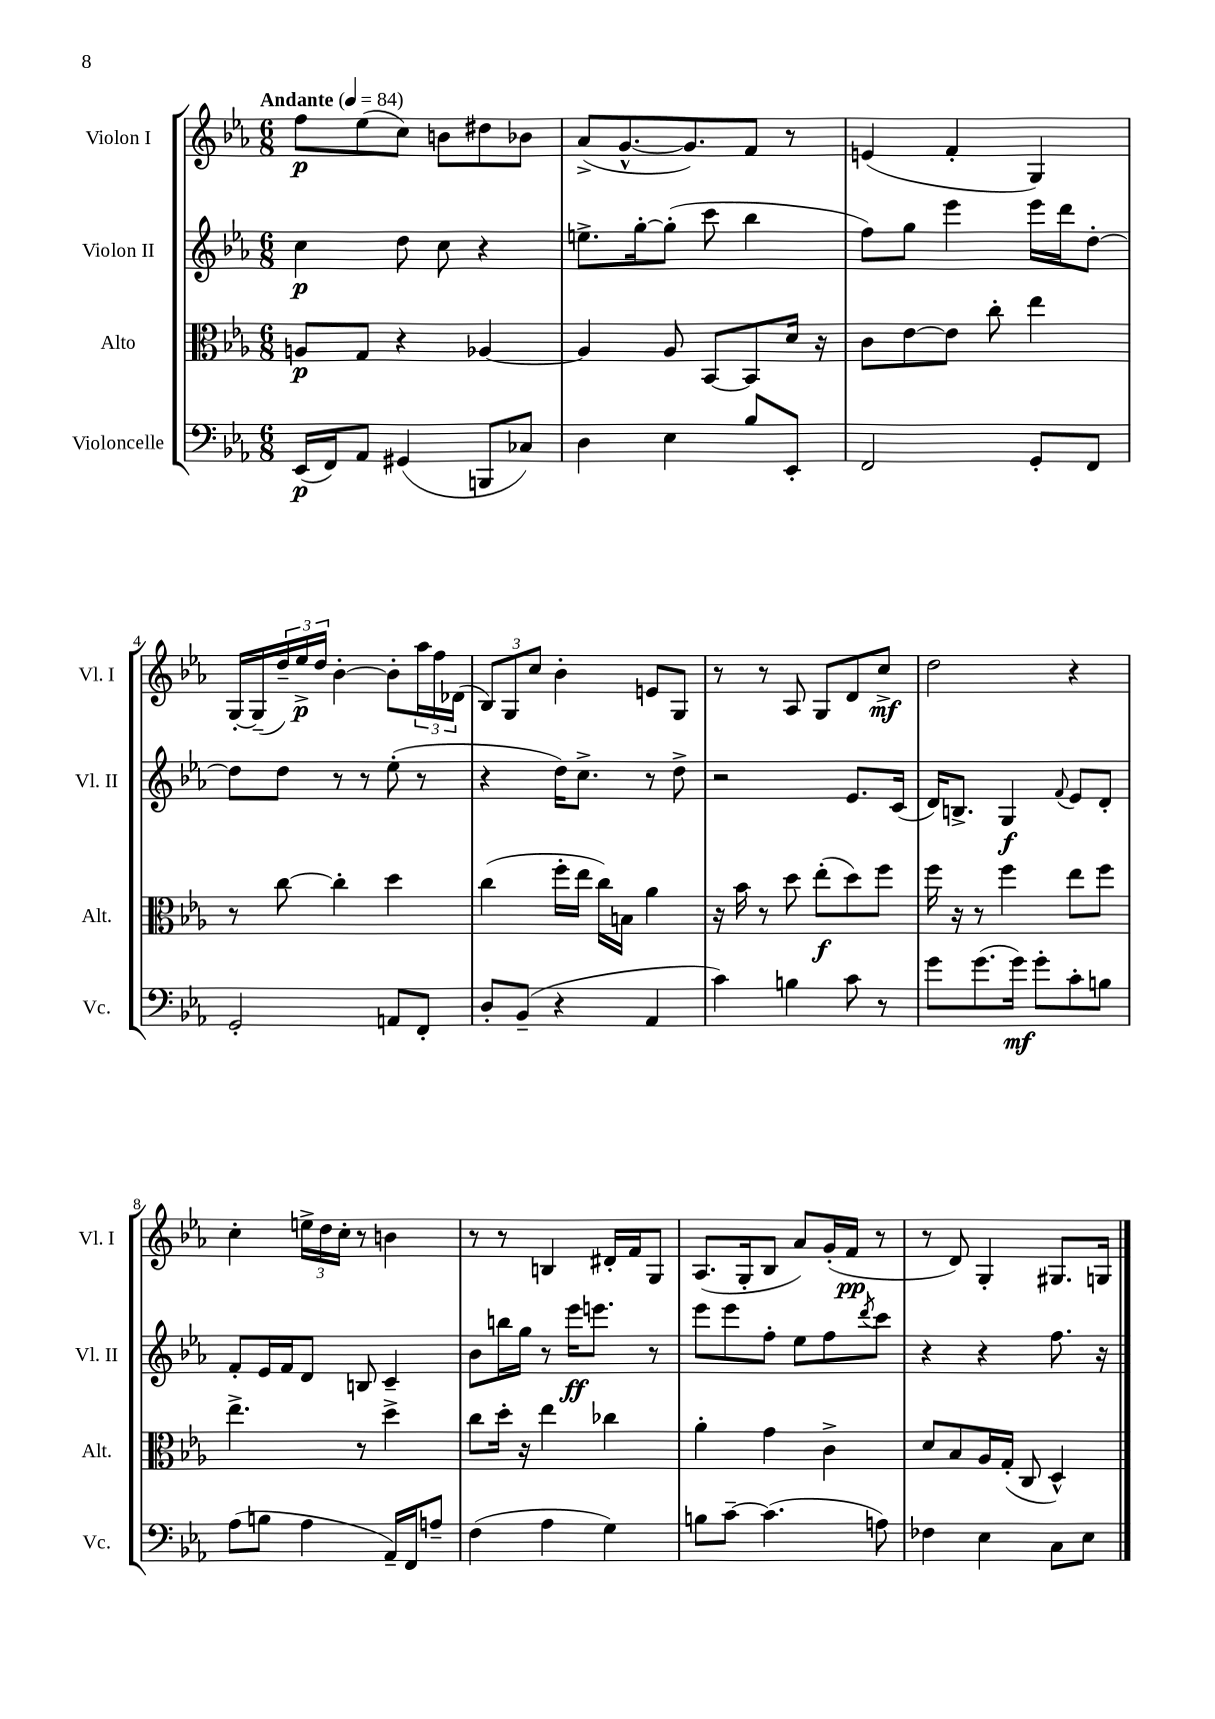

**kern	**kern	**kern	**kern
*staff4	*staff3	*staff2	*staff1
*clefF4	*clefC3	*clefG2	*clefG2
*k[b-e-a-]	*k[b-e-a-]	*k[b-e-a-]	*k[b-e-a-]
*M6/8	*M6/8	*M6/8	*M6/8
*MM84	*MM84	*MM84	*MM84
(16EE-/LL	8A/L	4cc\	8ff\L
16FF/J)	.	.	.
8AA-/J	8G/J	.	(8ee-\
(4GG#/	4r	8dd\	8cc\J)
.	.	8cc\	8b\L
8BBB/L	[4A-/	4r	8dd#\
8C-/J)	.	.	8b-\J
=	=	=	=
4D\	4A-/]	8.ee^\L	(8a-^/L
.	.	.	[8.g^^/
.	.	[16gg'\k	.
4E-\	8A-/	(8gg'\]J	.
.	.	.	8.g/])
.	[8BB-/L	8ccc\	.
8B-/L	8BB-/]	4bb-\	8f/J
8EE-'/J	16d/Jk	.	8r
.	16r	.	.
=	=	=	=
2FF/	8c\L	8ff\L)	(4e/
.	[8e-\	8gg\J	.
.	8e-\]J	4eee-\	4f'/
.	8cc'\	.	.
8GG'/L	4ee-\	16eee-\LL	4G/)
.	.	16ddd\J	.
8FF/J	.	[8dd'\J	.
=	=	=	=
2GG'/	8r	8dd\]L	[16G'/LL
.	.	.	(16G~/]
.	[8cc\	8dd\J	24dd~/)
.	.	.	24ee-^/
.	.	.	24dd/JJ
.	4cc'\]	8r	[4b-'\
.	.	8r	.
8AA/L	4dd\	(8ee-'\	8b-'\]L
8FF'/J	.	8r	24aa-\L
.	.	.	24ff\
.	.	.	(24d-\JJ
=	=	=	=
8D'/L	(4cc\	4r	12B-/L)
.	.	.	12G/
(8BB-~/J	.	.	.
.	.	.	12cc/J
4r	16ff'\LL	16dd\LK)	4b-'\
.	16ee-\JJ	8.cc^\J	.
.	16cc\LL)	.	.
.	16B\JJ	.	.
4AA-/	4a-\	8r	8e/L
.	.	8dd^\	8G/J
=	=	=	=
4c\)	16r	2r	8r
.	16b-\	.	.
.	8r	.	8r
4B\	8dd\	.	8A-/
.	(8ee-'\L	.	8G/L
8c\	8dd\)	8.e-/L	8d/
8r	8ff\J	.	8cc^/J
.	.	(16c/Jk	.
=	=	=	=
8g\L	16ff\	16d/LK)	2dd\
.	16r	8.B^/J	.
(8.g\	8r	.	.
.	4ff\	4G/	.
16g\Jk)	.	.	.
8g'\L	.	.	.
.	.	8qqf/	.
8c'\	8ee-\L	8e-/L	4r
8B\J	8ff\J	8d'/J	.
=	=	=	=
(8A-\L	4.ee-^\	8f'/L	4cc'\
8B\J	.	16e-/L	.
.	.	16f/J	.
4A-\	.	8d/J	24ee^\LL
.	.	.	24dd\
.	.	.	24cc'\JJ
.	8r	8B/	8r
16AA-~/LL)	4dd^\	4c~/	4b\
16FF/J	.	.	.
8A~/J	.	.	.
=	=	=	=
(4F\	8cc\L	8b-\L	8r
.	16dd'\Jk	16bb\L	8r
.	16r	16gg\JJ	.
4A-\	4ee-\	8r	4B/
.	.	16eee-\LK	.
.	.	8.eee\J	.
4G\)	4cc-\	.	16d#'/LL
.	.	.	16f/J
.	.	8r	8G/J
=	=	=	=
8B\L	4a-'\	8eee-\L	(8.A-/L
[8c~\J	.	8eee-\	.
.	.	.	16G'/k
(4.c\]	4g\	8ff'\J	8B-/J
.	.	8ee-\L	8a-/L)
.	4c^\	8ff\	(16g'/L
.	.	.	16f/JJ
.	.	8qddd/	.
8A\)	.	8ccc\J	8r
=	=	=	=
4F-\	8d/L	4r	8r
.	8B-/	.	8d/)
4E-\	16A-/L	4r	4G'/
.	(16G'/JJ	.	.
.	8C/	.	.
8C\L	4D^^/)	8.ff\	8.G#/L
8E-\J	.	.	.
.	.	16r	16G/Jk
==	==	==	==
*-	*-	*-	*-
